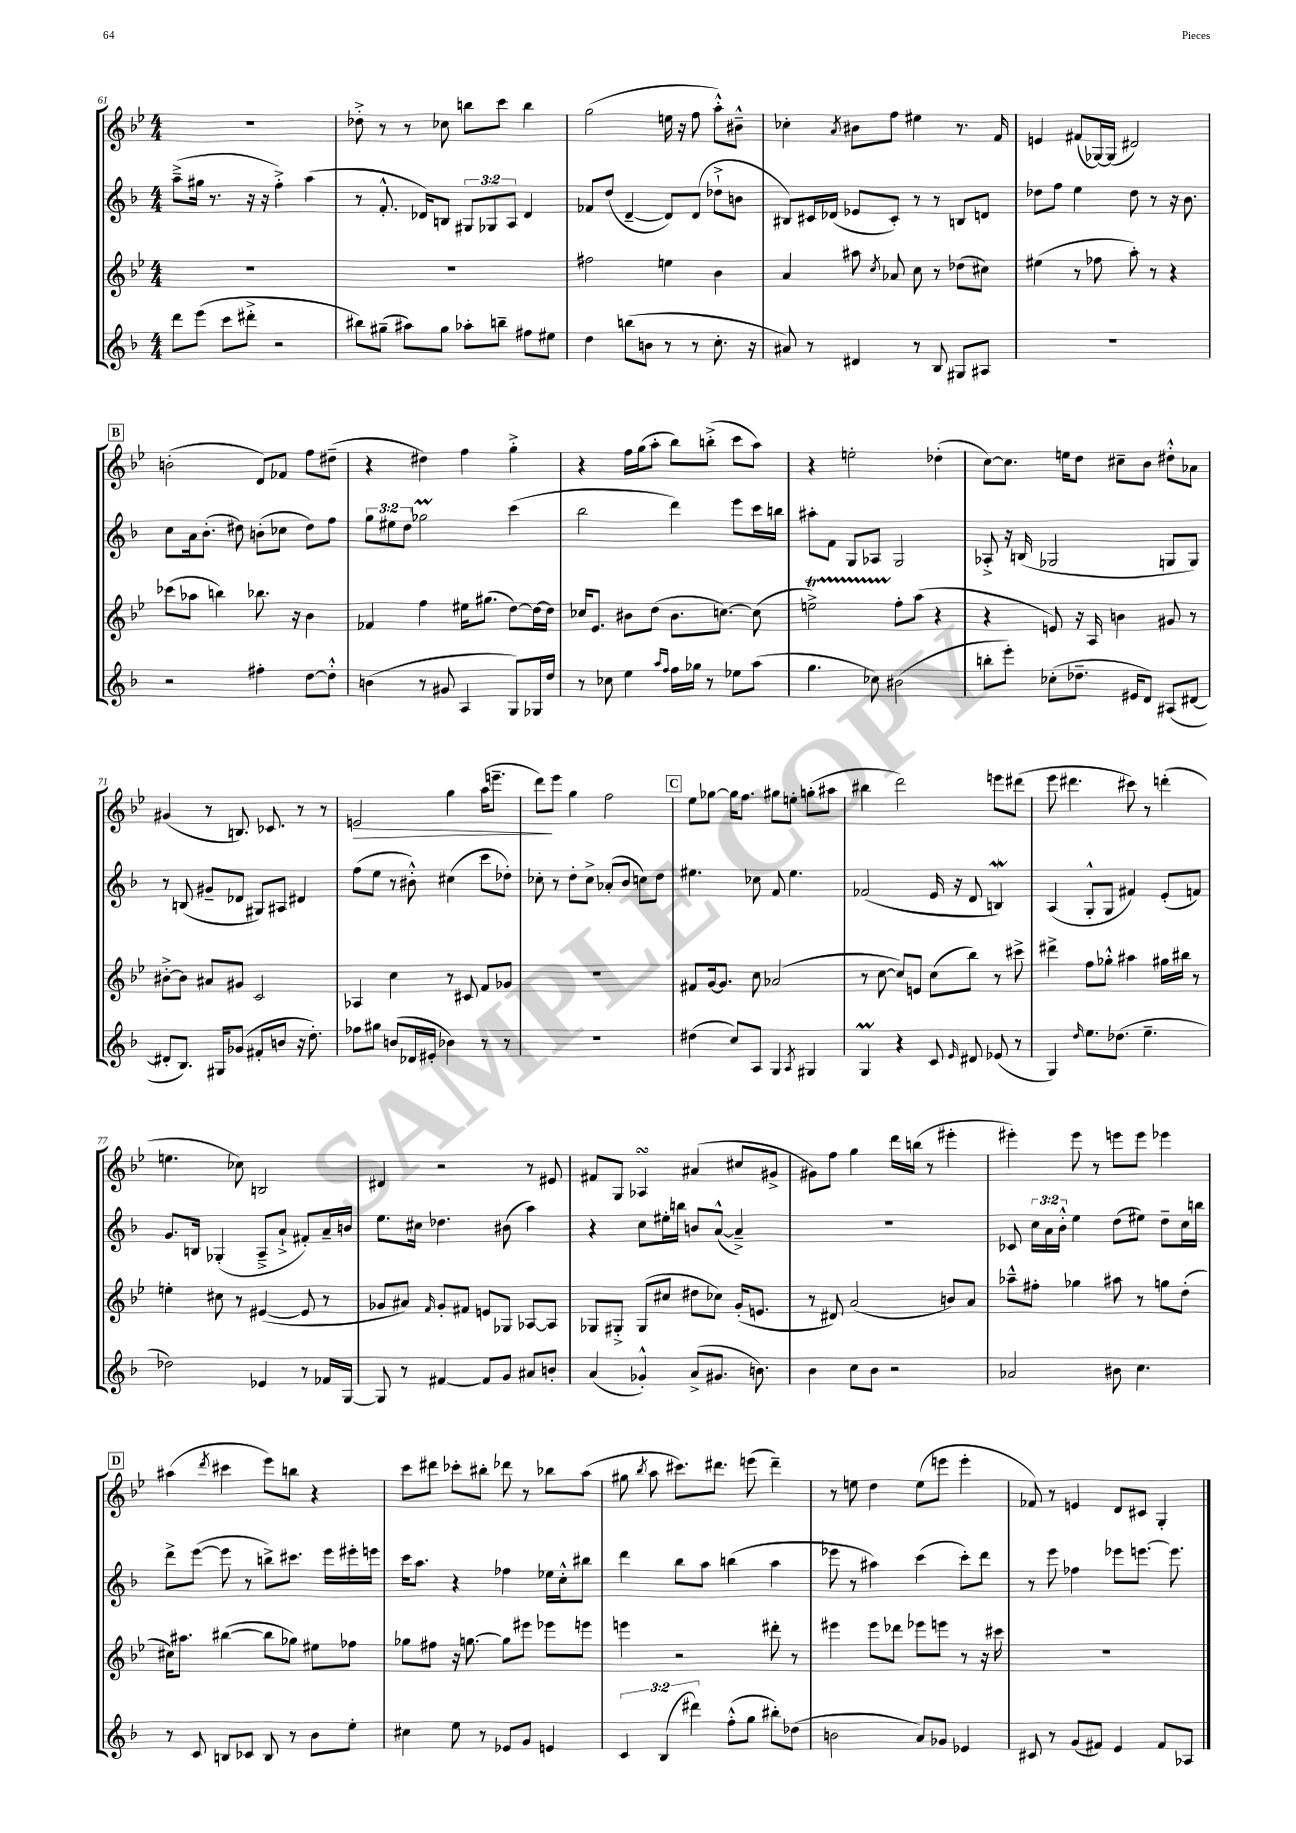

**kern	**kern	**kern	**kern
*staff4	*staff3	*staff2	*staff1
*clefG2	*clefG2	*clefG2	*clefG2
*k[b-]	*k[b-e-]	*k[b-]	*k[b-e-]
*M4/4	*M4/4	*M4/4	*M4/4
8ddd	1r	(8aa~^	1r
(8eee	.	16gg#	.
.	.	8.r	.
8ccc	.	.	.
8ddd#'^	.	16r	.
.	.	16r	.
2r	.	4ff'^)	.
.	.	(4aa	.
=	=	=	=
8bb#)	1r	8r	8dd-'^
(8gg#~	.	8.f'^^	8r
8aa#)	.	.	8r
.	.	16d-)	.
8gg#	.	8B	8cc-
8aa-'	.	12G#	8bb
.	.	12G-	.
8bb~	.	.	8ccc
.	.	12A	.
8ff#	.	4d-	4bb
8ee#	.	.	.
=	=	=	=
4dd	2ff#	8f-	(2gg
.	.	(8dd	.
(8bb	.	[4d~	.
8b	.	.	.
8r	4ee	8d])	16ee
.	.	.	16r
8r	.	(8d	8ff
8.cc'	4b-	8dd-`^	8aa'^^)
.	.	8b	8b#~^^
16r	.	.	.
=	=	=	=
8a#)	4a	8B#)	4cc-'
8r	.	16c#	.
.	.	(16d-	.
.	.	.	8qa
4d#	8aa#	8e-	8b#
.	8qcc	.	.
.	8a-	8c#')	8ff
8r	8cc	8r	4ee#
8B-	8r	8r	.
8G#	(8dd-	8B	8.r
8A#	8cc#)	8d	.
.	.	.	16f
=	=	=	=
1r	(4ee#	8dd-	4e
.	.	8ff	.
.	8r	4ee	(8f#
.	8ff-	.	[16G-)
.	.	.	(16G-]
.	8aa')	8dd-	2d#)
.	8r	8r	.
.	4r	16r	.
.	.	8.b-	.
=	=	=	=
2r	(8ccc-	8cc	(2b'
.	8aa-	16a	.
.	.	(8.b-'	.
.	4bb)	.	.
.	.	8dd#)	.
4ff#'	8.bb-	(8b'	8d)
.	.	8cc-	8f-
.	16r	.	.
[8dd	4b-	8dd#)	8ff
8dd'^^]	.	8ff	(8dd#~
=	=	=	=
(4b	4f-	12gg	4r
.	.	12ee#	.
.	.	12dd	.
8r	4ff	2gg-	4dd#)
8g#	.	.	.
4A	16ee#	.	4ff
.	(8.gg#	.	.
8G)	[8dd)	(4ccc	4gg'^
16G-	16dd_	.	.
16dd	16dd]	.	.
=	=	=	=
8r	16cc-	2bb-	4r
.	8.e-	.	.
8cc-	.	.	.
4ee	8b#	.	16ff
.	.	.	(16gg
.	(8dd	.	8aa'
16qqaa	.	.	.
16qqff	.	.	.
16ff	8.b#	4ddd)	8bb-)
16gg-	.	.	.
8r	.	.	(8bb'^
.	[8.cc)	.	.
8ee-	.	8eee	8ccc
(8aa	(8cc]	16ccc	8aa)
.	.	16bb	.
=	=	=	=
4.gg	2ee^)	8aa#'	4r
.	.	8f	.
.	.	8G	2ee'
8cc-)	.	8A-	.
(2b#	8ff'	2G	.
.	(8aa	.	.
.	4r	.	(4dd-'
=	=	=	=
8bb'	4r	8A-'^	[8cc)
8eee')	.	16r	8.cc]
.	.	(16B	.
(8cc-'	8e)	2G-	.
.	.	.	16ee
8.dd-~	16r	.	8dd
.	16A	.	.
.	4b	.	8cc#~
16e#	.	.	.
8d)	.	.	8b-
(8A#	8g#	8G	8dd#'^^
[8d#	8r	8G)	8a-
=	=	=	=
8d#']	[8b#'^	8r	(4g#
8.B-)	8b#]	(8B	.
.	8a#	8g#~	8r
16G#	.	.	.
(8g-	8g#	8d-	8.B)
8f#'	2c	8G#)	.
.	.	.	8.c-
8b	.	8A#	.
16r	.	4d#	8r
8.dd')	.	.	.
.	.	.	8r
=	=	=	=
8ff-	4A-	(8ff	2e
8gg#	.	8ee	.
(8b	4cc	8r	.
16d-	.	8b#'^^)	.
16e#'	.	.	.
4b-)	8r	(4cc#	4gg
.	8c#	.	.
8r	8f	8ccc	(16aa
.	.	.	8.eee~
8r	8g-	8dd-')	.
=	=	=	=
1r	1r	8cc-'	8ddd)
.	.	8r	8eee-
.	.	8dd'	4gg
.	.	8cc-^	.
.	.	(8a-'	2ff
.	.	8b-	.
.	.	8cc)	.
.	.	8dd	.
=	=	=	=
(4dd#	8f#	4.ee#	8ee-
.	[16g	.	[8gg-
.	8.g]	.	.
8cc)	.	.	16gg-]
.	.	.	8.ff
8A	8cc	8cc-	.
4G	(2a-	8f	8gg#
.	.	4.ee#	8ee'
8qA	.	.	.
4G#	.	.	(8gg'
.	.	.	8aa#
=	=	=	=
4G	8r	(2f-	4bb#
.	[8cc	.	.
4r	8cc])	.	2ddd)
.	8e	.	.
8c	(8cc	16e	.
.	.	16r	.
16qqe	.	.	.
8d#	8bb-)	8d	.
(8e-	8r	4B)	8eee
8r	8ccc#^	.	(8ddd#
=	=	=	=
4G)	4ddd#^	(4A	8eee-
.	.	.	4.ddd#
16qqdd	.	.	.
8.ee	8ff	8G'^^	.
.	8gg-'^^	8G	.
(8.dd-	.	.	.
.	4aa#	4f#)	8ccc#)
4.ee~	.	.	8r
.	16gg#	(8e'	(4ddd'
.	16bb#	.	.
.	8r	8f)	.
=	=	=	=
2dd-)	4ee'	8.g	4.ee
.	.	16B	.
.	8cc#	(4G-'	.
.	8r	.	8cc-)
4e-	([4e#	8A~^	2B
.	.	8a`^	.
8r	8e#]	8f#')	.
16f-	8r	16a~	.
[16G	.	16b	.
=	=	=	=
8G]	8g-	8.ee	4d#
8r	8a#)	.	.
.	.	16cc#	.
.	16qqf	.	.
[4f#	8g-'	4.dd-	2r
.	8f#	.	.
8f#]	8e	.	.
8g	8G-	(8b#	.
8a#	[8A-	4aa)	8r
8b'	8A-]	.	8e#
=	=	=	=
(4a	8G-	4r	8f#
.	8G#'^	.	8G
4g-'^^)	(8G#	8cc	4A-
.	8cc#	16ee#'	.
.	.	16bb	.
(8a^	8dd#	8b	(4a#
8.g#	8cc-)	([8a^^	.
.	(16g'	4a~^])	8cc#
8.b)	8.e	.	.
.	.	.	8g#^
=	=	=	=
4b-	8r	1r	8g#)
.	8d#)	.	8ff
8cc	(2a	.	4gg
8b-	.	.	.
2r	.	.	16ddd
.	.	.	(16bb
.	.	.	8r
.	8b)	.	4eee#'
.	8a	.	.
=	=	=	=
2a-	8aa-~^^	8c-	4eee#')
.	8ff#'	24cc	.
.	.	24a	.
.	.	24b-'^^	.
.	4gg-	4ee	8eee#
.	.	.	8r
8b#	8aa#	(8dd	8eee
4.cc	8r	8ee#)	8eee
.	8gg	8dd~	4eee-
.	(8dd'	16cc	.
.	.	16bb	.
=	=	=	=
8r	16cc#)	8ddd^	(4aa#
.	8.aa#	.	.
8c	.	([8eee	.
.	.	.	8qddd
8B	([4bb#	8eee]	4ccc#
8c-	.	8r	.
8B	8bb#]	8bb^)	8eee-)
8r	8gg-)	8.ccc#	8bb
8b-	8ee#	.	4r
.	.	16eee	.
8ee'	8ff-	16eee#'	.
.	.	16eee	.
=	=	=	=
4cc#	8gg-	16ccc	8ccc
.	.	8.aa	.
.	8ff#	.	8ddd#
8ee	16r	4r	8ccc-'
.	[8.gg	.	.
8r	.	.	8bb#'
8e-	8gg]	4ff-	8ddd-
8g	8eee#	.	8r
4e	8eee-	16ee-	8bb-
.	.	16cc'^^	.
.	8eee	8bb#	(8aa
=	=	=	=
6c	4eee	4ddd	8gg#
.	.	.	8qbb-
.	.	.	8aa
(6B-	.	.	.
.	2r	8bb-	8.ccc#)
6ddd#)	.	.	.
.	.	8aa	.
.	.	.	8.ddd#
(8ff'^^	.	(4bb	.
8gg	.	.	(8eee
8bb#')	8ddd#'	4aa	4ddd#~)
(8dd-	8r	.	.
=	=	=	=
2b	4eee#	8eee-	8r
.	.	8r	8ee
.	8eee#	4aa#)	4dd
.	8ddd-	.	.
8a)	8eee-	(4ccc	(8ee
8g-	8eee	.	8eee
4e-	8r	8ccc')	4eee'
.	16r	8ddd	.
.	16ccc#	.	.
=	=	=	=
8c#	1r	8r	8f-)
8r	.	8eee	8r
(8g	.	4ff-	4e
8f#)	.	.	.
4e	.	8eee-	8d
.	.	[8.eee	8c#
8f#	.	.	4G'
.	.	8.eee]	.
8A-	.	.	.
==	==	==	==
*-	*-	*-	*-
